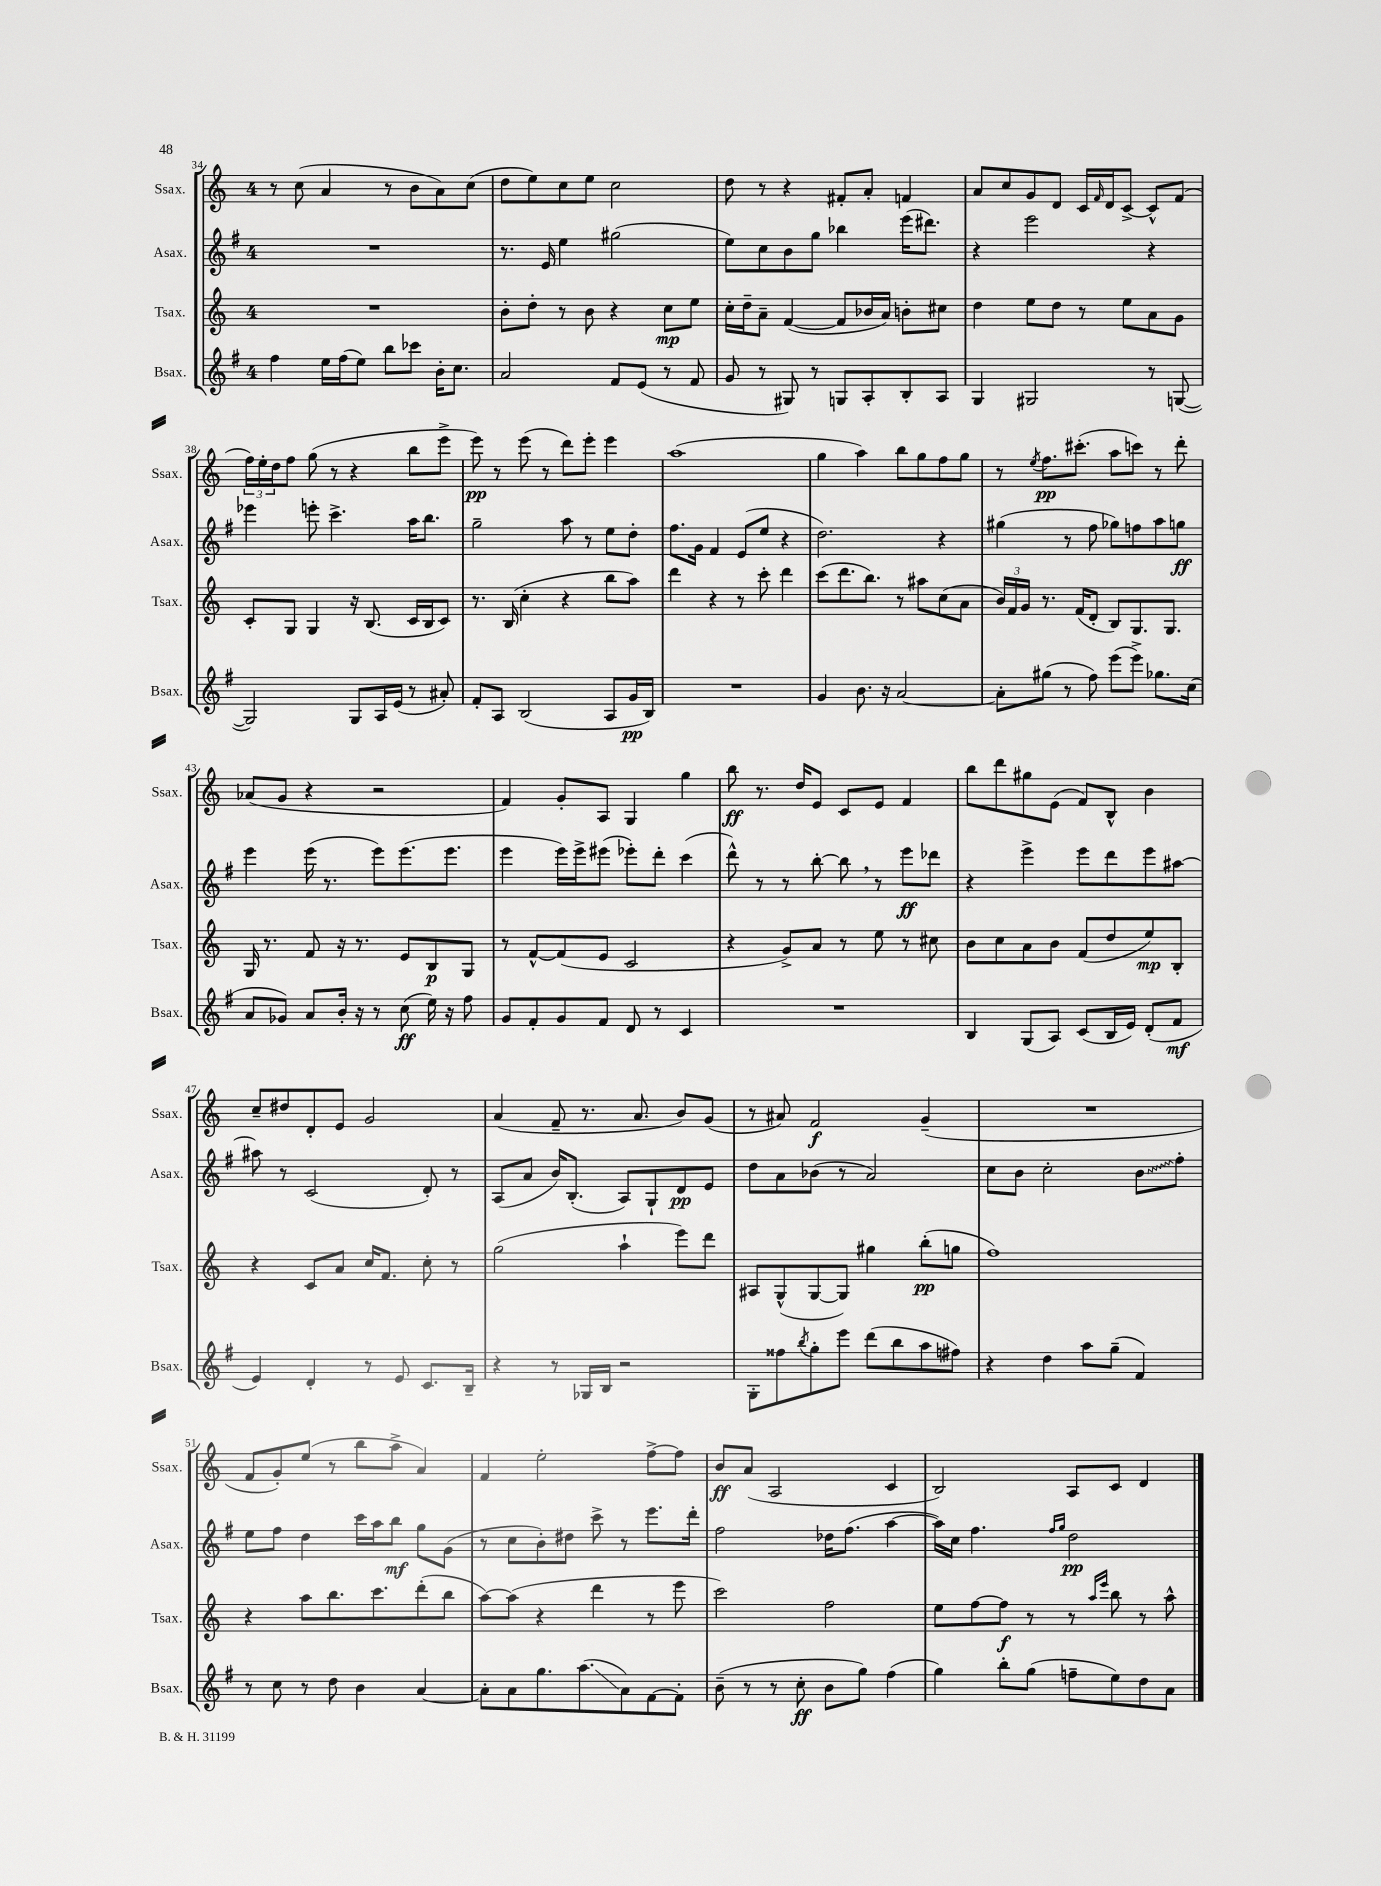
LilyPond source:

<<
\new StaffGroup <<
\new Staff = "s0" \with { instrumentName = "Ssax." shortInstrumentName = "Ssax." } {
    \clef treble \key c \major \once \override Staff.TimeSignature.style = #'single-digit \time 4/4
    r8 c''8( a'4 r8 b'8 a'8) c''8( |
    d''8 e''8) c''8 e''8 c''2 |
    d''8 r8 r4 fis'8-. a'8-. f'4 |
    a'8 c''8 g'8 d'8 c'16 \grace { f'16 } d'16 c'8~-> c'8-^ f'8( |
    \tuplet 3/2 { f''16) e''16-. d''16 } f''8 g''8( r8 r4 b''8 e'''8-> |
    e'''8\pp) r8 e'''8( r8 d'''8) e'''8-. e'''4 |
    a''1( |
    g''4 a''4) b''8 g''8 f''8 g''8 |
    r8 \acciaccatura { e''8 } f''8.\pp cis'''8.-.( a''8 c'''8) r8 d'''8-. |
    aes'8( g'8 r4 r2 |
    f'4) g'8-. a8 g4 g''4 |
    b''8\ff r8. d''16 e'8 c'8 e'8 f'4 |
    b''8 d'''8 gis''8 e'8( f'8) b8-^ b'4 |
    c''8-- dis''8 d'8-. e'8 g'2 |
    a'4( f'8-- r8. a'8. b'8) g'8( |
    r8 ais'8) f'2\f g'4--( |
    R1 |
    f'8 g'8-.) e''8( r8 b''8 a''8-> a'4) |
    f'4 e''2-. f''8~-> f''8 |
    b'8\ff a'8( a2 c'4 |
    b2) a8 c'8 d'4 \bar "|." |
}
\new Staff = "s1" \with { instrumentName = "Asax." shortInstrumentName = "Asax." } {
    \clef treble \key g \major \once \override Staff.TimeSignature.style = #'single-digit \time 4/4
    R1 |
    r8. e'16 e''4 gis''2( |
    e''8) c''8 b'8 g''8 bes''4 e'''16( dis'''8.) |
    r4 e'''2 r4 |
    ees'''4 e'''8-. c'''4.-> a''16 b''8. |
    g''2-- a''8 r8 e''8 d''8-. |
    fis''8. g'16 fis'4 e'8( e''8 r4 |
    d''2.) r4 |
    gis''4( r8 fis''8 ges''8) f''8 a''8 g''8\ff |
    e'''4 e'''16( r8. e'''8) e'''8.( e'''8. |
    e'''4 e'''16) e'''16-> eis'''8( ees'''8-.) d'''8-. c'''4( |
    d'''8-^) r8 r8 b''8~-. b''8 \breathe r8 e'''8\ff des'''8 |
    r4 e'''4-> e'''8 d'''8 e'''8 ais''8~ |
    ais''8 r8 c'2( d'8-.) r8 |
    a8( a'8 b'16) b8.-.( a8) g8-! d'8\pp e'8 |
    d''8 a'8 bes'8( r8 a'2) |
    c''8 b'8 c''2-. \once \override Glissando.style = #'zigzag b'8\glissando fis''8-. |
    e''8 fis''8 d''4 c'''16 a''16 b''8\mf g''8 g'8( |
    r8 c''8 b'8-.) dis''8 c'''8-> r8 e'''8. d'''16-. |
    fis''2 des''16 fis''8.( a''4~ |
    a''16) c''16 fis''4. \grace { fis''16 g''16 } d''2\pp \bar "|." |
}
\new Staff = "s2" \with { instrumentName = "Tsax." shortInstrumentName = "Tsax." } {
    \clef treble \key c \major \once \override Staff.TimeSignature.style = #'single-digit \time 4/4
    R1 |
    b'8-. d''8-. r8 b'8 r4 c''8\mp e''8 |
    c''16-. d''16-- a'8-- f'4~( f'8 bes'16 a'16) b'8-. cis''8 |
    d''4 e''8 d''8 r8 e''8 a'8 g'8 |
    c'8-. g8 g4 r16 b8.( c'16 b16 c'8) |
    r8. b16( c''4-. r4 b''8 a''8) |
    d'''4 r4 r8 c'''8-. d'''4 |
    c'''8( d'''8. b''8.) r8 ais''8 c''8( a'8 |
    \tuplet 3/2 { b'16) f'16 g'16 } r8. f'16( d'8-. b8) g8. g8. |
    g16 r8. f'8 r16 r8. e'8 b8\p g8 |
    r8 f'8~-^ f'8( e'8 c'2 |
    r4 g'8->) a'8 r8 e''8 r8 cis''8 |
    b'8 c''8 a'8 b'8 f'8( d''8 e''8\mp) b8-. |
    r4 c'8 a'8 c''16 f'8. c''8-. r8 |
    g''2( a''4-! e'''8) d'''8 |
    ais8 g8-^( g8~ g8) gis''4 b''8-.\pp( g''8 |
    f''1) |
    r4 a''8 b''8. c'''8. d'''8-.( b''8 |
    a''8~) a''8( r4 d'''4 r8 e'''8 |
    c'''2) f''2 |
    e''8 f''8~ f''8\f r8 r8 \grace { a''16 e'''16 } b''8 r8 a''8-^ \bar "|." |
}
\new Staff = "s3" \with { instrumentName = "Bsax." shortInstrumentName = "Bsax." } {
    \clef treble \key g \major \once \override Staff.TimeSignature.style = #'single-digit \time 4/4
    fis''4 e''16 fis''16( e''8) b''8 ces'''8 b'16-. c''8. |
    a'2 fis'8 e'8( r8 fis'8 |
    g'8 r8 gis8) r8 g8 a8-. b8-. a8 |
    g4 gis2 r8 g8~( |
    g2) g8 a16 e'16( r8 ais'8-.) |
    fis'8-. a8 b2( a8 g'16\pp b16) |
    R1 |
    g'4 b'8. r16 a'2~ |
    a'8-. gis''8( r8 fis''8) e'''8( e'''8->) ges''8. c''16( |
    a'8 ges'8) a'8 b'16-. r16 r8 c''8\ff( e''16) r16 fis''8 |
    g'8 fis'8-. g'8 fis'8 d'8 r8 c'4 |
    R1 |
    b4 g8( a8) c'8( b16 e'16) d'8-.( fis'8\mf |
    e'4) d'4-. r8 e'8 c'8. b16-- |
    r4 r8 ges16 b16 r2 |
    g8-. fisis''8 \acciaccatura { b''8 } g''8-. e'''8 d'''8( b''8 a''8 fis''8) |
    r4 d''4 a''8 g''8--( fis'4) |
    r8 c''8 r8 d''8 b'4 a'4~ |
    a'8-. a'8 g''8. a''8.\glissando( a'8) fis'8~ fis'8-. |
    b'8--( r8 r8 c''8-.\ff b'8 g''8) fis''4( |
    g''4) b''8-. g''8( f''8-- e''8) d''8 a'8 \bar "|." |
}
>>
>>
\layout { \context { \Score currentBarNumber = #34 } }
